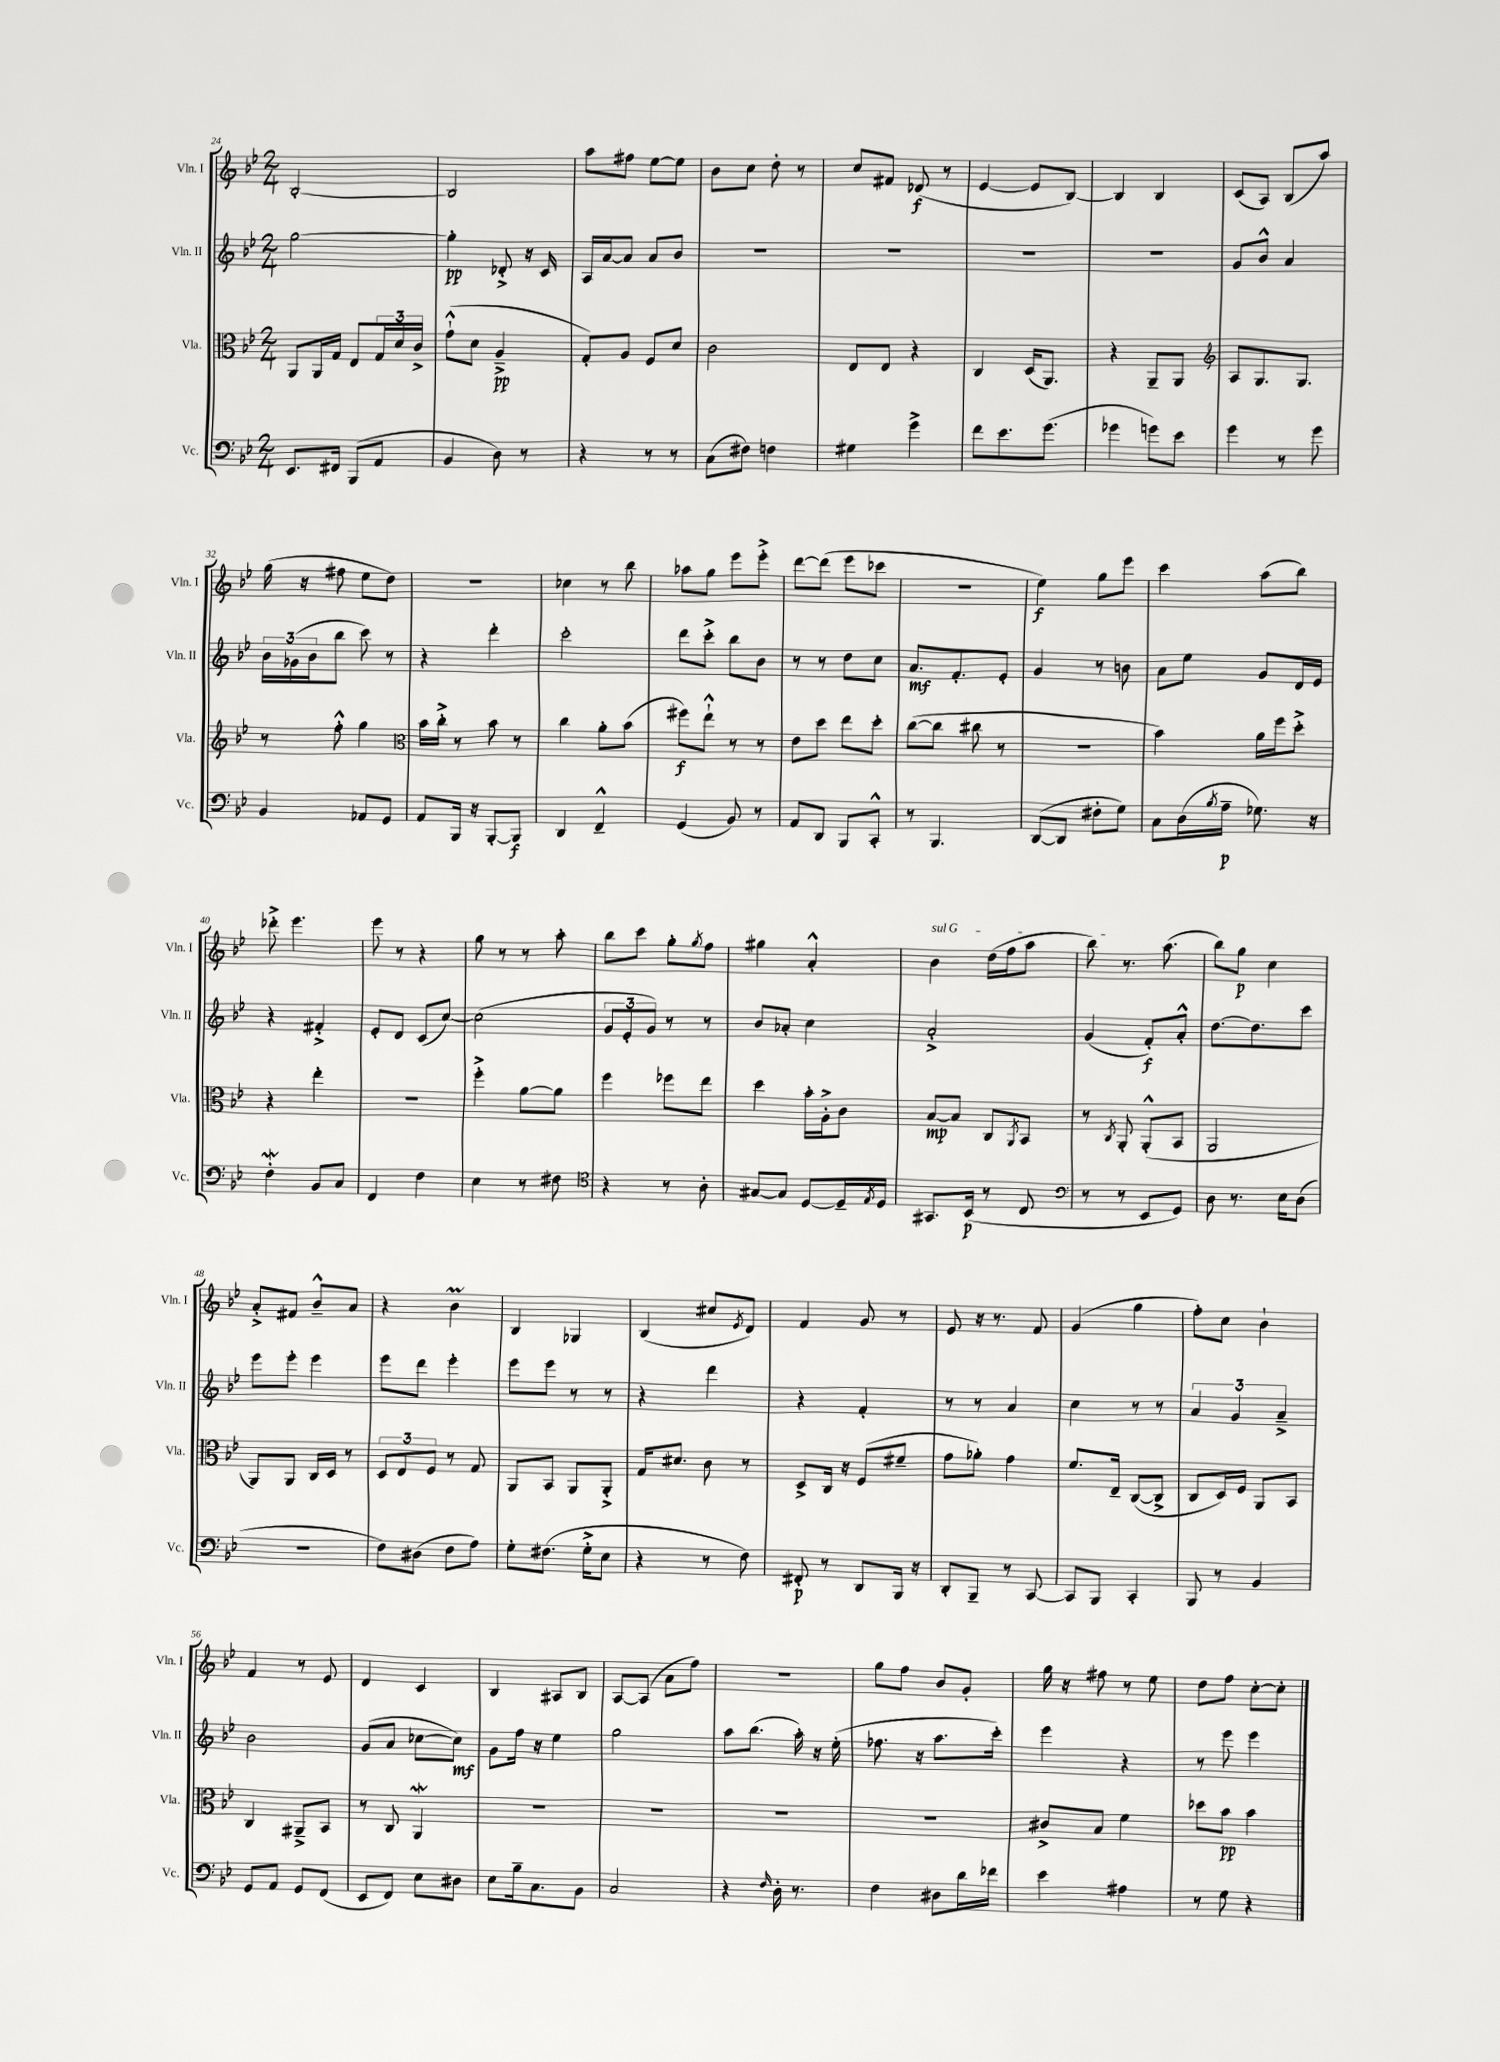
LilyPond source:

<<
\new StaffGroup <<
\new Staff = "s0" \with { instrumentName = "Vln. I" shortInstrumentName = "Vln. I" } {
    \clef treble \key bes \major \numericTimeSignature \time 2/4
    bes2~-. |
    bes2 |
    a''8 fis''8 ees''8~ ees''8 |
    bes'8 c''8 d''8-. r8 |
    c''8 fis'8 des'8\f( r8 |
    ees'4~ ees'8 bes8~) |
    bes4 bes4 |
    c'8( a8) bes8( a''8) |
    g''16( r16 fis''8 ees''8 d''8) |
    R2 |
    ces''4 r8 bes''8 |
    aes''8 g''8 ees'''8 ees'''8-.-> |
    d'''8~ d'''8( ees'''8 ces'''8 |
    r2 |
    ees''4\f) g''8 ees'''8 |
    c'''4 a''8( bes''8) |
    des'''8-.-> ees'''4. |
    ees'''8 r8 r4 |
    g''8 r8 r8 a''8-. |
    bes''8 c'''8 g''8-. \acciaccatura { g''8 } f''8 |
    gis''4 a'4-.-^ |
    \once \override TextSpanner.bound-details.left.text = \markup { \italic "sul G" } bes'4\startTextSpan d''16( f''16 a''8 |
    bes''8\stopTextSpan) r8. a''8.( |
    bes''8) g''8\p c''4 |
    a'8-.-> fis'8 bes'8---^ a'8 |
    r4 bes'4\prall |
    bes4 ges4 |
    bes4( cis''8 \acciaccatura { ees'8 } d'8) |
    f'4 g'8 r8 |
    ees'8 r16 r8. f'8 |
    g'4( g''4 |
    f''8-.) c''8 bes'4-! |
    f'4 r8 ees'8 |
    d'4 c'4 |
    bes4 ais8 bes8 |
    a8~ a8( a'8 f''8) |
    R2 |
    g''8 f''8 bes'8 g'8-. |
    g''16 r16 fis''8 r8 ees''8 |
    d''8 f''8 c''8~-. c''8-. \bar "|." |
}
\new Staff = "s1" \with { instrumentName = "Vln. II" shortInstrumentName = "Vln. II" } {
    \clef treble \key bes \major \numericTimeSignature \time 2/4
    g''2~ |
    g''4-.\pp des'8-.-> r16 c'16 |
    a16 a'16~ a'8 a'8 bes'8 |
    R2 |
    R2 |
    R2 |
    R2 |
    g'8 bes'8-^ a'4 |
    \tuplet 3/2 { bes'16 ges'16( bes'16 } bes''8 c'''8) r8 |
    r4 d'''4-. |
    c'''2-. |
    d'''8 c'''8-.-> bes''8 bes'8 |
    r8 r8 d''8 c''8 |
    a'8.\mf f'8.-. ees'8-. |
    g'4 r8 b'8 |
    a'8 ees''8 g'8 d'16 ees'16 |
    r4 fis'4-.-> |
    ees'8-. d'8 c'8( c''8~) |
    c''2( |
    \tuplet 3/2 { g'8 ees'8-. g'8) } r8 r8 |
    bes'8 aes'8-. c''4 |
    a'2-.-> |
    g'4( f'8-.\f) a'8-.-^ |
    d''8.~ d''8. c'''8 |
    ees'''8 ees'''8-. ees'''4 |
    ees'''8 d'''8 ees'''4-. |
    ees'''8 ees'''8 r8 r8 |
    r4 d'''4 |
    r4 f'4-. |
    r8 r8 a'4 |
    c''4 r8 r8 |
    \tuplet 3/2 { a'4 g'4 a'4---> } |
    bes'2 |
    g'8( a'8 ces''8~ ces''8\mf) |
    g'8 f''16 r16 ees''4 |
    g''2 |
    a''8 bes''8.( a''16-.) r16 ees''16-.( |
    fes''8. r16 a''8. c'''16-.) |
    ees'''4 r4 |
    r8 ees'''8 ees'''4 \bar "|." |
}
\new Staff = "s2" \with { instrumentName = "Vla." shortInstrumentName = "Vla." } {
    \clef alto \key bes \major \numericTimeSignature \time 2/4
    a,8 a,16 g16 ees8 \tuplet 3/2 { g16 d'16 c'16-> } |
    g'8-!-^( d'8 a4--->\pp |
    g8-.) a8 f8 d'8 |
    c'2 |
    ees8 ees8 r4 |
    c4 d16( a,8.) |
    r4 a,8-- a,8 |
    \clef treble a8 g8. g8. |
    r8 f''8-.-^ g''4 |
    \clef alto bes'16 c''16-.-> r8 bes'8 r8 |
    c''4 a'8-. bes'8( |
    fis''8\f) ees''8-!-^ r8 r8 |
    ees'8 d''8 ees''8 d''8-. |
    c''8~( c''8 cis''8 r8 |
    r2 |
    bes'4) a'16 f''16 d''8-.-> |
    r4 ees''4-. |
    R2 |
    f''4-.-> a'8~ a'8 |
    f''4 fes''8 ees''8 |
    d''4 bes'16-. a16-.-> c'8 |
    bes8~\mp bes8 c8 \acciaccatura { a,8 } bes,8 |
    r8 \acciaccatura { c8 } a,8-. a,8-.-^( bes,8 |
    a,2 |
    a,8) a,8 c16 d16 r8 |
    \tuplet 3/2 { d8 ees8 f8 } r8 g8 |
    a,8 bes,8 a,8 a,8-.-> |
    g16 dis'8. c'8 r8 |
    d8-> c16 r16 f8( fis'8-- |
    g'8 aes'8-.) g'4 |
    f'8. ees16-- c8~( c8-> |
    c8 d16) f16 a,8 bes,8 |
    c4 ais,8---> bes,8 |
    r8 c8 a,4\mordent |
    R2 |
    R2 |
    R2 |
    R2 |
    cis'8-> bes8 f'4 |
    des''8 bes'8\pp bes'4 \bar "|." |
}
\new Staff = "s3" \with { instrumentName = "Vc." shortInstrumentName = "Vc." } {
    \clef bass \key bes \major \numericTimeSignature \time 2/4
    ees,8. fis,16 bes,,8( a,8 |
    bes,4 d8) r8 |
    r4 r8 r8 |
    c8( fis8) f4 |
    gis4 g'4-> |
    f'8 ees'8. g'8.( |
    ges'4 g'8) ees'8 |
    g'4 r8 g'8 |
    bes,4 aes,8 g,8 |
    a,8 bes,,16 r16 bes,,8~-. bes,,8\f |
    d,4 f,4---^ |
    g,4( bes,8) r8 |
    a,8 d,8 bes,,8 c,8-.-^ |
    r8 bes,,4. |
    d,8~( d,8 fis8-. g8) |
    c8 d16( \acciaccatura { bes8 } a16--\p ges8.) r16 |
    f4-.\mordent bes,8 c8 |
    f,4 f4 |
    ees4 r8 fis8 |
    \clef tenor r4 r8 a8-. |
    gis8~ gis8 d8~ d16-- \acciaccatura { ees8 } d16 |
    gis,8. bes,16\p( r8 c8 |
    \clef bass r8 r8 ees,8 g,8) |
    d8 r8. ees16 d8( |
    R2 |
    f8) dis8( f8 a8) |
    g8-. fis8.( g16-.-> ees8 |
    r4 r8 f8) |
    fis,8-.\p r8 d,8 bes,,16 r16 |
    d,8-. bes,,8-- r8 c,8~ |
    c,8 bes,,8 c,4-. |
    bes,,8 r8 bes,4 |
    g,8 a,8 g,8 f,8( |
    ees,8 f,8) ees8 dis8 |
    ees8 bes16-- c8. bes,8 |
    c2 |
    r4 \grace { f16 } d16-. r8. |
    f4 dis8 d'16 fes'16 |
    ees'4 ais4 |
    r8 g8 r4 \bar "|." |
}
>>
>>
\layout { \context { \Score currentBarNumber = #24 } }
